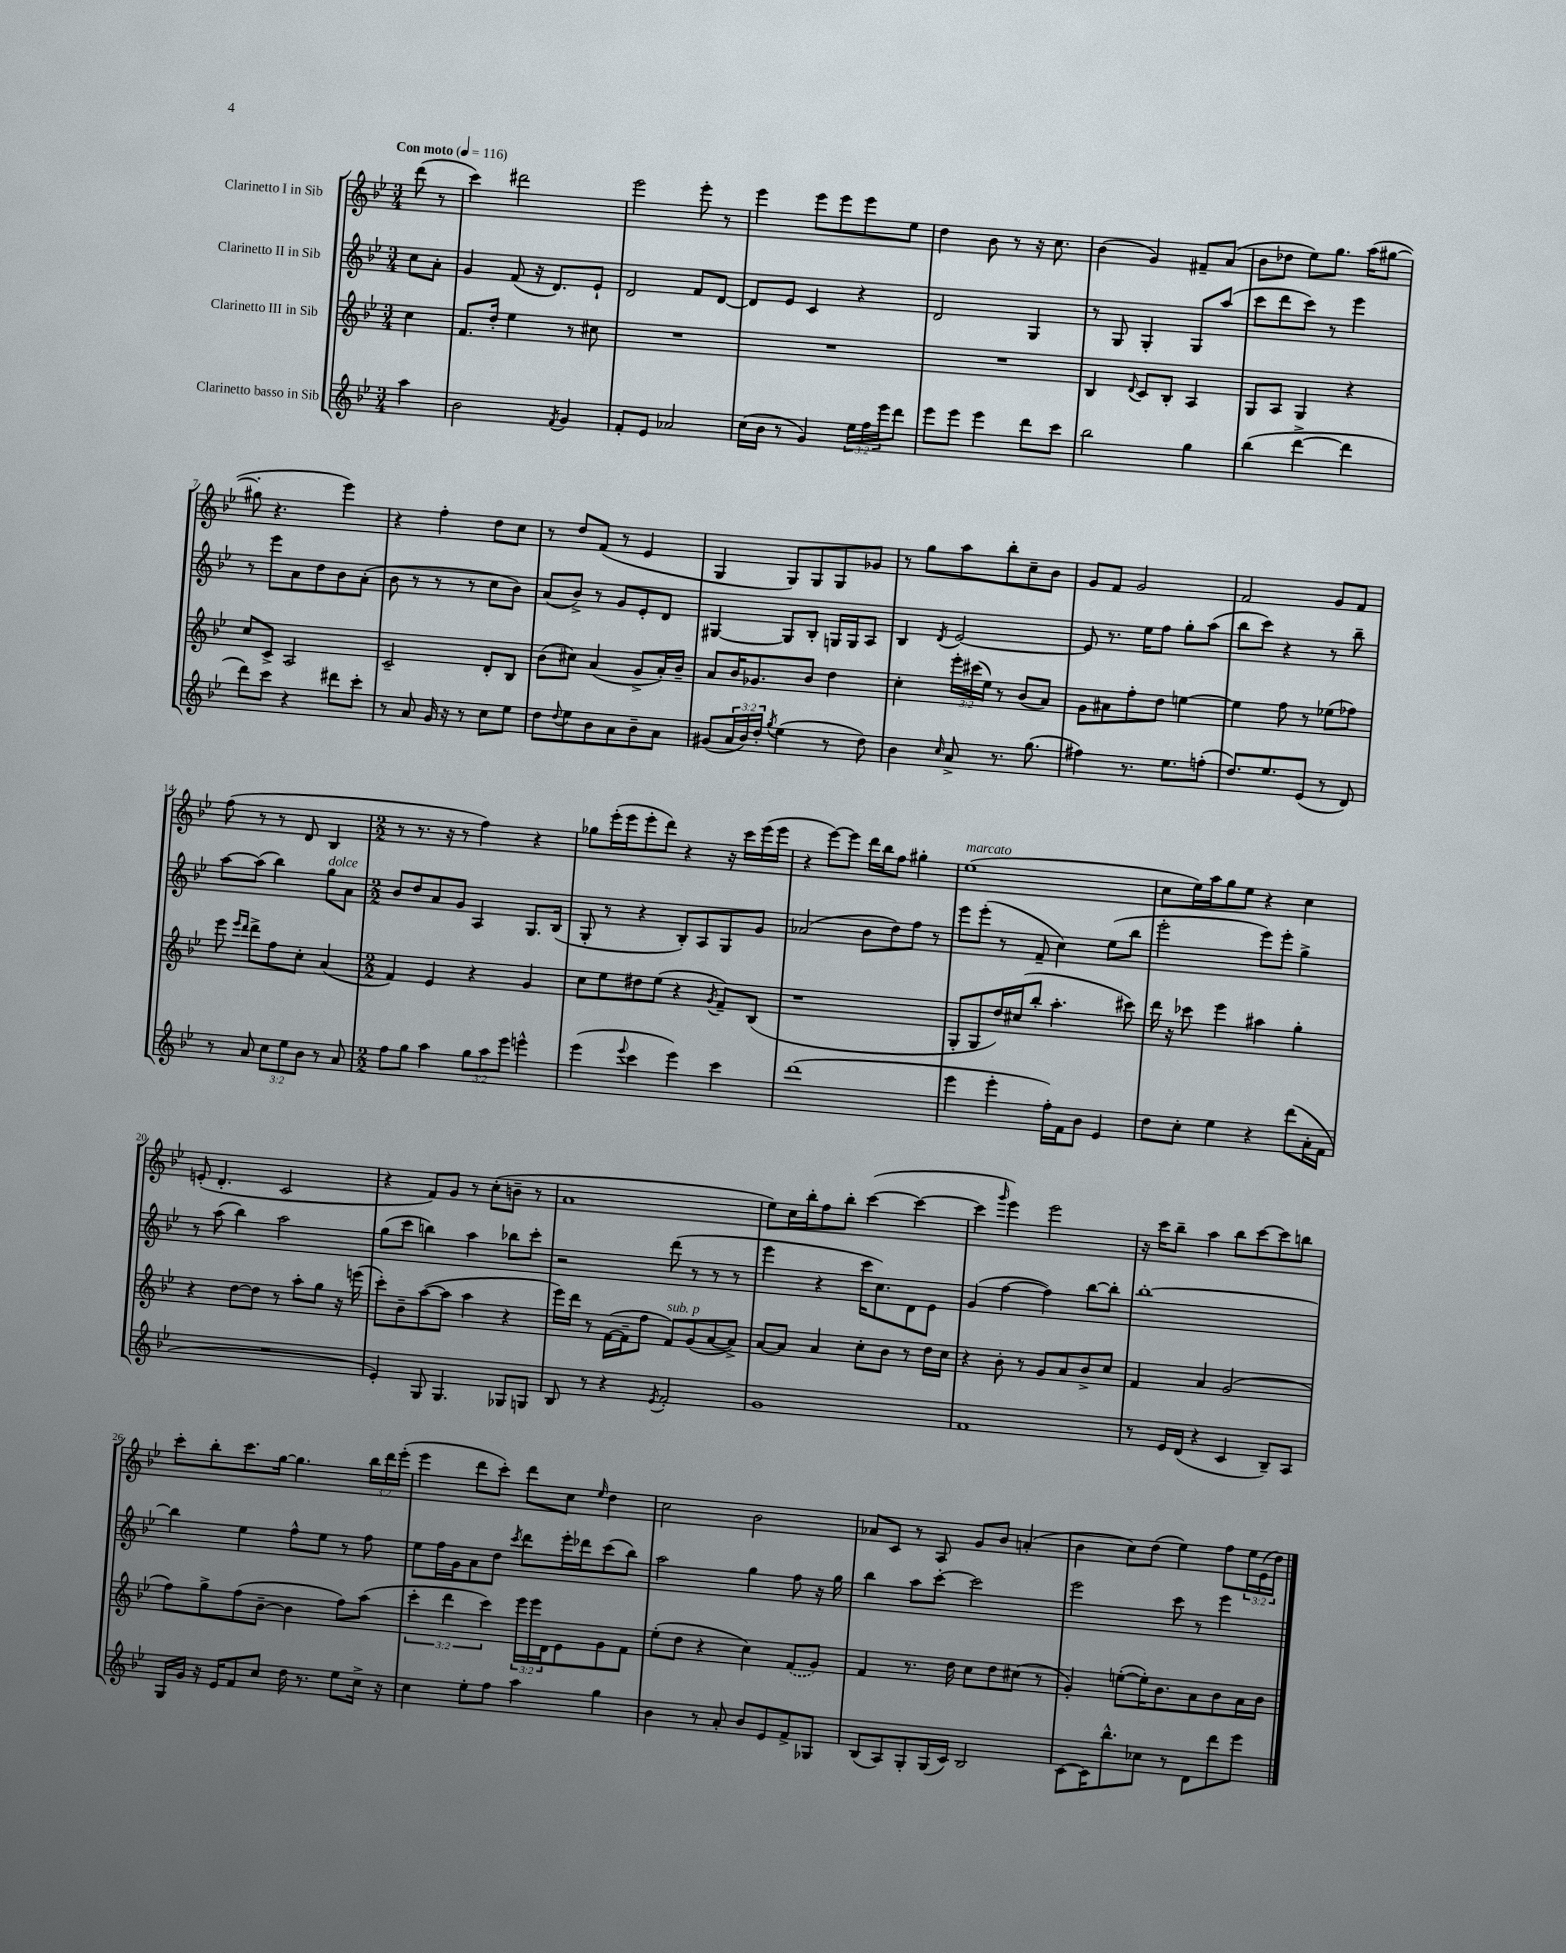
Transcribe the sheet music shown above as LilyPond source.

<<
\new StaffGroup <<
\new Staff = "s0" \with { instrumentName = "Clarinetto I in Sib" } {
    \clef treble \key bes \major \numericTimeSignature \time 3/4 \override Staff.TupletNumber.text = #tuplet-number::calc-fraction-text \partial 4 \tempo "Con moto" 4 = 116
    d'''8( r8 |
    c'''4) dis'''2 |
    ees'''2 ees'''8-. r8 |
    ees'''4 ees'''8 ees'''8 ees'''8 ees''8 |
    d''4 bes'8 r8 r16 c''8. |
    bes'4( g'4) fis'8-- a'8( |
    bes'8 des''8 ees''8) g''8. a''16( gis''8~ |
    gis''8-. r4. ees'''4) |
    r4 f''4-. d''8 c''8 |
    r8 d''8 f'8( r8 ees'4 |
    g4 g8) g8 g8 ges'8 |
    r8 g''8 a''8 bes''8-. c''8-- bes'8 |
    g'8 f'8 g'2 |
    f'2 g'8 f'8 |
    f''8( r8 r8 d'8 bes4 |
    \numericTimeSignature \time 2/2 r8 r8. r16 r8 f''4) r4 |
    ges''8 ees'''16-.( ees'''16 ees'''8-. d'''8) r4 r16 c'''16 ees'''16( ees'''16 |
    r4 ees'''8~) ees'''8 d'''16 bes''16 f''8 gis''4-. |
    ees''1^\markup { \italic "marcato" }( |
    c''8 ees''16) a''16 g''8 ees''8 r4 c''4 |
    e'8-.( d'4.-. c'2 |
    r4 f'8) g'8 r8 c''8-.( b'8-- r8 |
    a'1 |
    ees''8) c''16 bes''16-. f''8 bes''8-. c'''4~( c'''4~ |
    c'''4 \grace { g'''16 } ees'''4) ees'''2 |
    r16 c'''16 bes''8-- a''4 bes''8 c'''8~ c'''8 b''8 |
    c'''8-. bes''8-. c'''8. g''16~ g''4. \tuplet 3/2 { bes''16 d'''16 ees'''16-.( } |
    ees'''4 d'''8 c'''8-.) d'''8 c''8 \grace { ees''16 } d''4 |
    c''2 bes'2 |
    aes'8 c'8 r8 a8 g'8 bes'8 a'4-.( |
    bes'4 c''8) d''8( ees''4) f''8 \tuplet 3/2 { ees''16 ees'16( d''16) } \bar "|." |
}
\new Staff = "s1" \with { instrumentName = "Clarinetto II in Sib" } {
    \clef treble \key bes \major \numericTimeSignature \time 3/4 \partial 4
    c''8 a'8-. |
    g'4 f'8( r16 d'8.) ees'8-! |
    d'2 f'8 d'8~ |
    d'8 ees'8 c'4 r4 |
    d'2 g4 |
    r8 g8 g4-. g8 a''8( |
    c'''8 d'''8 c'''8) r8 ees'''4 |
    r8 ees'''8 a'8 d''8 bes'8 a'8-.( |
    bes'8 r8 r8 r8 c''8 bes'8) |
    a'8( bes'8->) r8 g'8 ees'8-. d'8 |
    gis4~ gis8 bes8-. g16 g16 a8 |
    bes4 \acciaccatura { d'8 } ees'2~ |
    ees'8 r8. ees''16 f''8 g''8-. a''8( |
    bes''8 c'''8) r4 r8 bes''8-- |
    a''8~ a''8( bes''4) g''8^\markup { \italic "dolce" } a'8 |
    \numericTimeSignature \time 2/2 bes'8 d''8 a'8 g'8 a4 g8. bes16( |
    g8-. r8 r4 bes8-.) a8 g8 g'8 |
    aes'2( bes'8 d''8) f''8 r8 |
    ees'''8 ees'''8-.( r8 f'8-- c''4) ees''8( bes''8 |
    ees'''2-. ees'''8) ees'''8-. g''4-> |
    r8 a''8( bes''4) a''2 |
    g''8( c'''8 b''4) a''4 bes''8 c'''8-. |
    r2 d'''8( r8 r8 r8 |
    ees'''4 r4 c'''16 c''8.) d'8 ees'8 |
    g'4( f''4~ f''4) bes''8~ bes''8-. |
    bes''1~-. |
    bes''4 ees''4 f''8-^ ees''8 r8 f''8 |
    ees''8 f''16 g'16 a'8 d''8 \acciaccatura { c'''8 } d'''8 ees'''16-. des'''16 c'''8( bes''8) |
    a''2 g''4 f''8 r16 g''16 |
    bes''4 a''8 c'''8~-. c'''2 |
    ees'''2 c'''8 r8 ees'''4 \bar "|." |
}
\new Staff = "s2" \with { instrumentName = "Clarinetto III in Sib" } {
    \clef treble \key bes \major \numericTimeSignature \time 3/4 \override Staff.TupletNumber.text = #tuplet-number::calc-fraction-text \partial 4
    c''4 |
    f'8. d''16-. ees''4 r8 cis''8 |
    R2. |
    R2. |
    R2. |
    bes4 \appoggiatura { d'8 } c'8 bes8-. a4 |
    g8 a8 g4 r4 |
    c''8 c'8-> a2 |
    c'2-- d'8-. bes8 |
    bes'8( cis''8) a'4( g'8-> a'16-.) bes'16-- |
    a'8 bes'16 ges'8. bes'8 d''4 |
    c''4-. \tuplet 3/2 { ees'''16-. cis'''16( ees''16) } r8 bes'8( a'8) |
    g'8 ais'8 f''8-. d''8 e''4~ |
    e''4 f''8 r8 ees''8( fes''8) |
    ees'''8 \grace { ees'''16 d'''16 } d'''8-> f''8 c''8-. a'4( |
    \numericTimeSignature \time 2/2 f'4) ees'4 r4 g'4 |
    c''8 ees''8 dis''8 ees''8( r4 \acciaccatura { g'8 } f'8--) bes8( |
    r1 |
    g8-. g8 d''16) cis''16( bes''8-. a''4.-. cis'''8) |
    d'''16 r16 ces'''8 ees'''4 ais''4 g''4-. |
    r4 d''8~ d''8 r8 a''8-. g''8 r16 e'''16( |
    c'''8-.) bes'8-- a''8~( a''8 a''4 r4 |
    ees'''16) d'''16 r8 f'16~( f'16-- f''8 f'8^\markup { \italic "sub. p" }) g'8( a'8~ a'8->) |
    a'8~ a'8 a'4 c''8-. bes'8 r8 d''16 c''16 |
    r4 bes'8-. r8 g'8 a'8 bes'8-> c''8 |
    f'4 a'4 g'2( |
    f''8) g''8-> f''8( bes'8~-- bes'4 f''8) a''8( |
    \tuplet 3/2 { c'''4-. d'''4 c'''4) } \tuplet 3/2 { ees'''16 ees'''16 d'16 } ees'8 g'8 f'8 |
    ees''8-.( d''8 r4 c''4) \once \slurDashed f'8( g'8) |
    f'4 r8. d''16 c''8 d''8 cis''8( r8 |
    g'4-.) e''8~-.( e''16-.) bes'8. a'8 bes'8 a'16 bes'16 \bar "|." |
}
\new Staff = "s3" \with { instrumentName = "Clarinetto basso in Sib" } {
    \clef treble \key bes \major \numericTimeSignature \time 3/4 \override Staff.TupletNumber.text = #tuplet-number::calc-fraction-text \partial 4
    a''4 |
    bes'2 \acciaccatura { f'8 } g'4 |
    f'8-. ees'8 aes'2 |
    c''16( bes'16 r8 g'4) \tuplet 3/2 { ees''16 f''16 ees'''16 } d'''8 |
    ees'''8 ees'''8 ees'''4 d'''8 c'''8 |
    bes''2 g''4 |
    bes''4( d'''4~-> d'''4 |
    d'''8) c'''8 r4 dis'''8 c'''8-. |
    r8 a'8 g'16 r16 r8 c''8 ees''8 |
    d''8 \appoggiatura { d''8 } ees''8 bes'8 a'8 bes'8-- a'8 |
    gis'8( \tuplet 3/2 { a'16 bes'16) d''16-. } \acciaccatura { g''8 } ees''4( r8 d''8) |
    bes'4 \grace { c''16 } a'8-> r8. g''8.( |
    fis''4) r8. ees''8. f''8-.( |
    d''8.) ees''8. ees'8( r8 d'8) |
    r8 a'8 \tuplet 3/2 { c''8 ees''8 bes'8 } r8 a'8 |
    \numericTimeSignature \time 2/2 f''8 g''8 a''4 \tuplet 3/2 { g''8 a''8 ees'''8 } e'''4-^ |
    ees'''4( \appoggiatura { ees'''8 } c'''4 ees'''4) c'''4 |
    d'''1( |
    ees'''4 ees'''4-. f''16-.) f'16 bes'8 ees'4 |
    d''8 c''8-. ees''4 r4 d'''8( a'16-. f'16 |
    R1 |
    ees'4-.) g8 g4. ges8 g8 |
    bes8 r8 r4 \acciaccatura { ees'8 } f'2-. |
    g'1 |
    f'1 |
    r8 ees'16 d'16( r4 c'4 bes8--) a8 |
    g16 g'16 r16 ees'16 f'8 c''8 d''16 r8. ees''8 c''16-> r16 |
    c''4 ees''8-. f''8 a''4 g''4 |
    bes'4 r8 a'8-. bes'8 ees'8 f'8-> ges8 |
    bes8( a8) g8-. g16( c'16) bes2 |
    c'8~ c'16 bes''8.-^ ces''8 r8 d'8 d'''8 ees'''8 \bar "|." |
}
>>
>>
